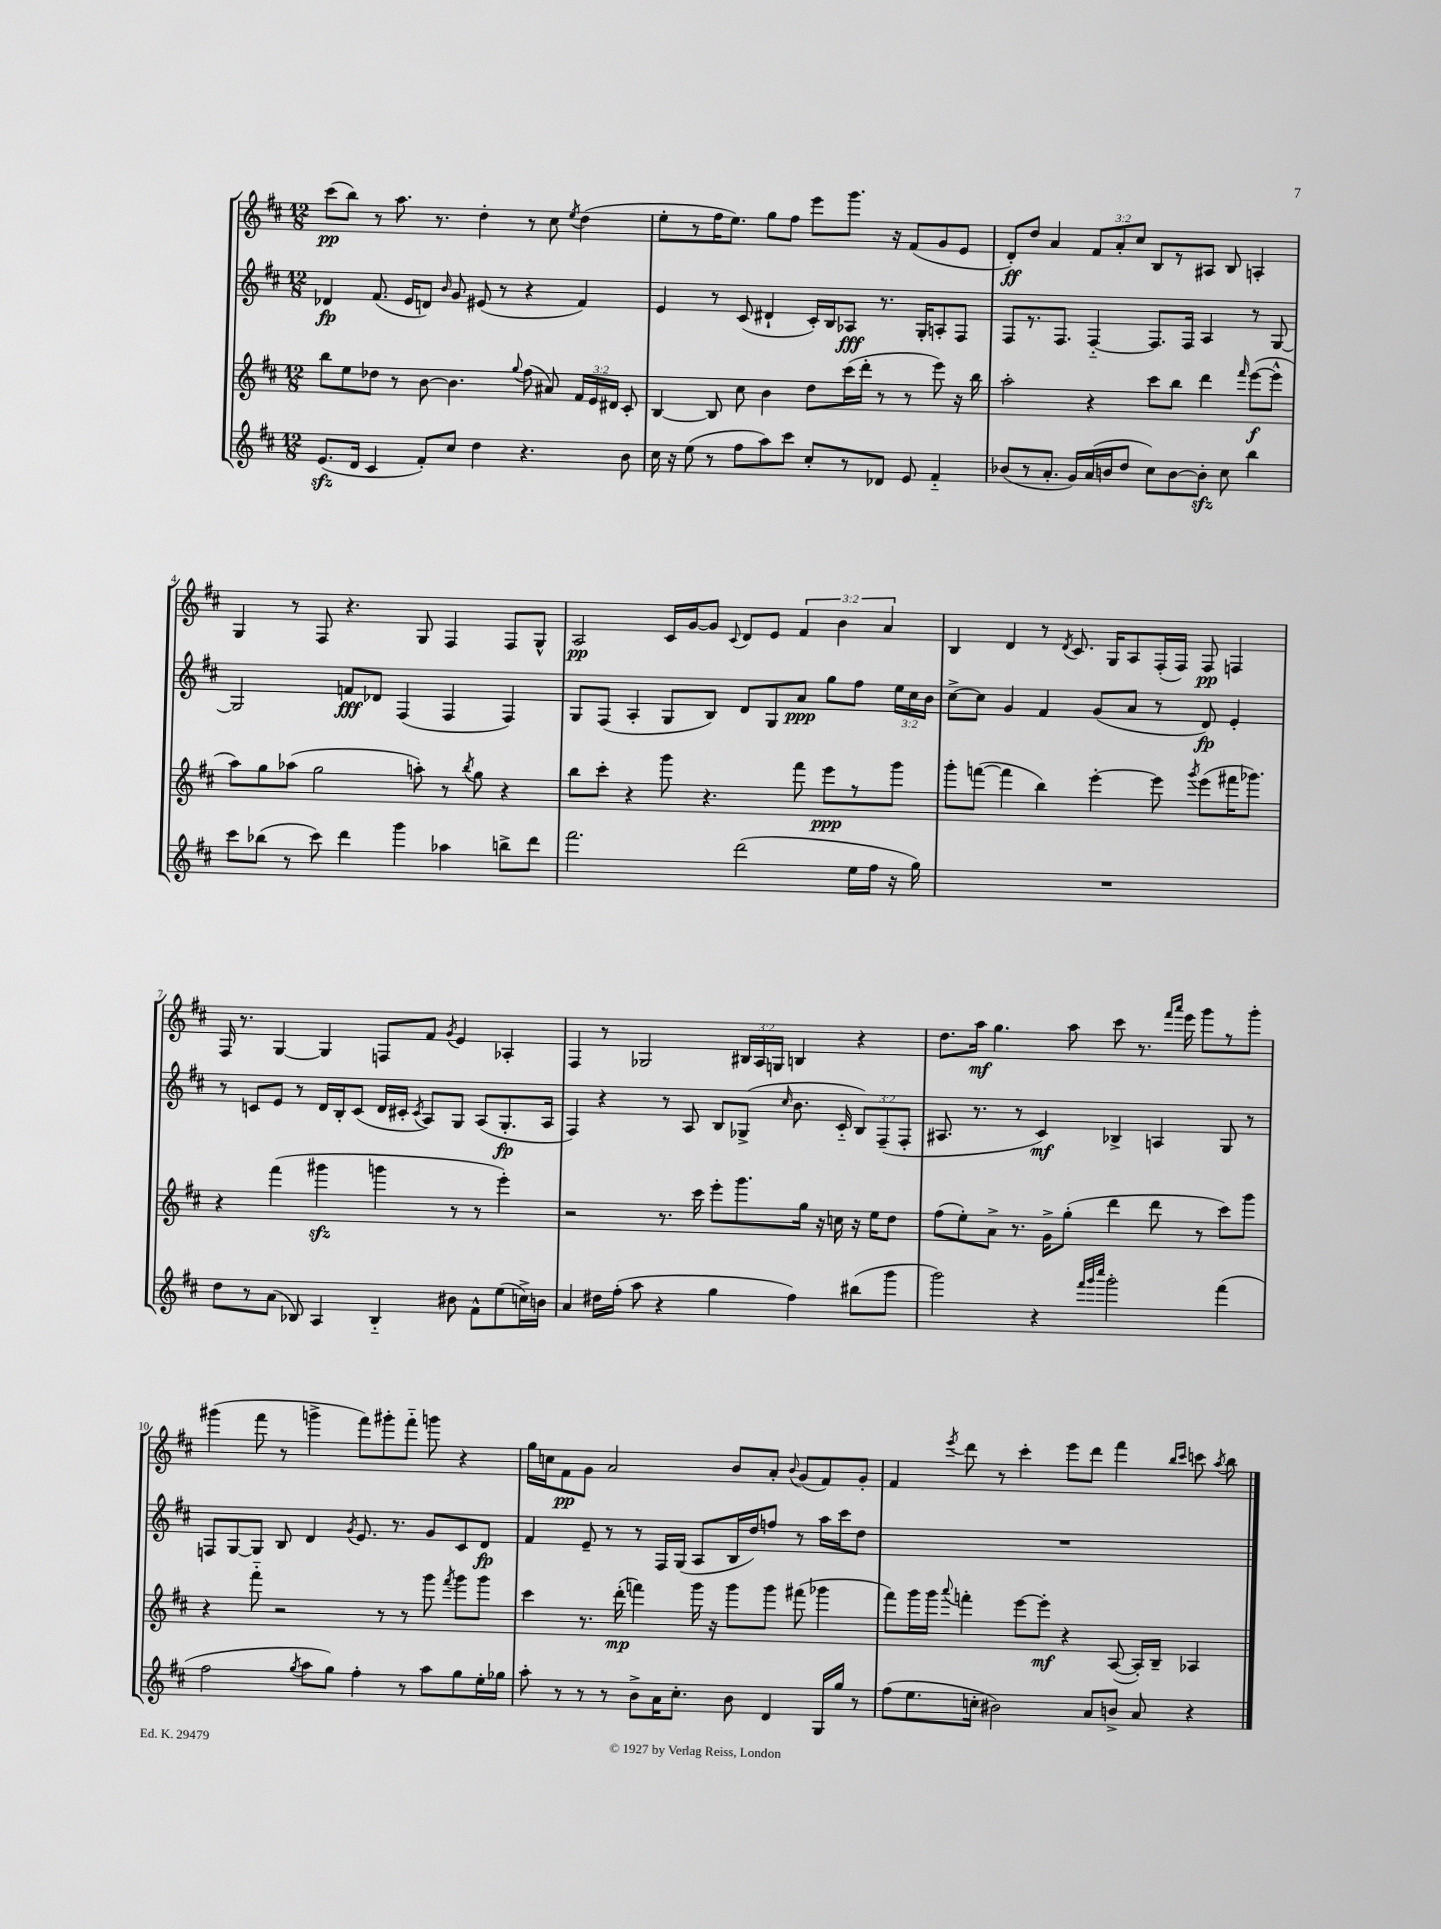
<<
\new StaffGroup <<
\new Staff = "s0" {
    \clef treble \key d \major \numericTimeSignature \time 12/8 \override Staff.TupletNumber.text = #tuplet-number::calc-fraction-text
    \autoBeamOff cis'''8[\pp( b''8]) r8 a''8. r8. d''4-. r8 cis''8 \acciaccatura { e''8 } d''4( |
    e''8[-. r8 fis''16 e''8.]) g''8[ fis''8] e'''8[ g'''8.] r16 fis'8[( g'8 e'8] |
    d'8[-.\ff) d''8] a'4 \tuplet 3/2 { fis'8[ a'8-. cis''8] } b8[ r8 ais8] b8 a4-. |
    g4 r8 fis8 r4. g8 fis4 fis8[ g8]-^ |
    a2\pp cis'16[ g'16~ g'8] \appoggiatura { cis'8 } d'8[ e'8] \tuplet 3/2 { fis'4 b'4 a'4 } |
    b4 d'4 r8 \acciaccatura { d'8 } cis'8. g16[ a8 fis16-.( fis16]) fis8\pp f4 |
    fis16 r8. g4~ g4 f8[ fis'8] \acciaccatura { g'8 } e'4 aes4-. |
    fis4 r8 ges2 \tuplet 3/2 { bis16[ a16 g16] } b4 r4 |
    d''8.[ a''16]\mf g''4. a''8 cis'''8 r8. \grace { fis'''16[ a'''16] } e'''16 g'''8[ r8 g'''8]-. |
    gis'''4( fis'''8 r8 g'''4-> fis'''8[) gis'''8-. fis'''8]-_ g'''8 r4 |
    g''16[ c''16 fis'8\pp g'8] a'2 b'8[ a'8]-. \appoggiatura { b'8 } g'8[( fis'8) g'8]-. |
    fis'4 \acciaccatura { e'''8 } d'''8 r8 cis'''4-. e'''8[ d'''8] fis'''4 \grace { b''16[ cis'''16] } c'''8 \acciaccatura { a''8 } b''8 \bar "|." |
}
\new Staff = "s1" {
    \clef treble \key d \major \numericTimeSignature \time 12/8 \override Staff.TupletNumber.text = #tuplet-number::calc-fraction-text
    \autoBeamOff des'4\fp fis'8.( e'16[ d'8]) \grace { b'16 } g'8 eis'8( r8 r4 fis'4) |
    e'4 r8 cis'8( dis'4-! cis'16[-.) b16 aes8]\fff r8. g16[-. a8-. fis8] |
    fis8[ r8. fis8.] fis4~-_ fis8.[ fis16] a4 r8 g8~ |
    g2 f'8[\fff des'8] fis4( fis4 fis4) |
    g8[ fis8]( a4-. g8[ b8]) d'8[ g8 a'8]\ppp g''8[ fis''8] \tuplet 3/2 { e''16[ cis''16 b'16] } |
    cis''8[~-> cis''8] g'4 fis'4 g'8[( a'8] r8 d'8\fp) e'4-. |
    r8 c'8[ e'8] r8 d'16[ b16-. c'8]( d'16[ cis'16]-. \acciaccatura { cis'8 } a8[) g8] a8[( g8.-.\fp a16] |
    fis4) r4 r8 a8 b8[ ges8]->( \grace { cis''16 } b'8. cis'16-_ \tuplet 3/2 { b8[) fis8--( fis8]-. } |
    ais8. r8. r8 cis'4\mf) bes4-> a4 g8 r8 |
    f8[ g8~ g8] b8 d'4 \acciaccatura { g'8 } e'8. r8. g'8[ cis'8 d'8]\fp |
    fis'4 e'8-- r8 r8 fis16[ g16]( a8[ b16 d''16) f''8] r8 a''16[ cis'''16 d''8] |
    R1. \bar "|." |
}
\new Staff = "s2" {
    \clef treble \key d \major \numericTimeSignature \time 12/8 \override Staff.TupletNumber.text = #tuplet-number::calc-fraction-text
    \autoBeamOff b''8[ e''8 des''8] r8 b'8~ b'4. \appoggiatura { g''8 } fis''8( ais'8) \tuplet 3/2 { fis'16[ e'16 dis'16] } cis'8-. |
    b4~ b8 cis''8 b'4 d''8[ cis'''16( d'''16]-. r8 r8 e'''8) r16 b''16 |
    a''2-. r4 cis'''8[ b''8] d'''4 \grace { fis'''16 } e'''8[~\f( e'''8]-^ |
    a''8[) g''8 aes''8]( g''2 a''8-.) r8 \acciaccatura { b''8 } g''8 r4 |
    b''8[ cis'''8]-. r4 g'''8 r4. fis'''8 e'''8[\ppp r8 g'''8] |
    g'''8[-. f'''8]~( f'''4 b''4) e'''4~-. e'''8 \acciaccatura { g'''8 } e'''8[( fis'''16 ges'''8.]) |
    r4 fis'''4( gis'''4\sfz g'''4 r8 r8 e'''4-.) |
    r2 r8. cis'''16 e'''8[-. g'''8. g''16] r16 c''16 r16 e''16[ d''8] |
    fis''8[( e''8-.) a'8]-> r8. g'16[-> g''8]-.( d'''4 d'''8 r8 cis'''8[) g'''8] |
    r4 fis'''8-_ r2 r8 r8 g'''8 \acciaccatura { fis'''8 } g'''8[ g'''8] |
    cis'''4 r8. d'''16-.\mp( f'''4) g'''16 r16 g'''8[ g'''8] fis'''8( ges'''4 |
    fis'''8[) g'''16 g'''16] \appoggiatura { a'''8 } f'''4-. e'''8[~ e'''8]-.\mf r4 a8~( a16[-.) b16]-- aes4 \bar "|." |
}
\new Staff = "s3" {
    \clef treble \key d \major \numericTimeSignature \time 12/8
    \autoBeamOff e'8.[\sfz( d'16] cis'4 fis'8[-.) cis''8] d''4 r4. b'8 |
    cis''16 r16 e''8( r8 fis''8[ a''8) cis'''8] cis''8[-. r8 des'8] e'8 fis'4-_ |
    bes'8[( r8 a'8.]-. g'16[) a'16( b'16 d''8] cis''8[) b'8~ b'8]-.\sfz cis''8 b''4 |
    cis'''8[ bes''8]( r8 cis'''8) d'''4 g'''4 aes''4 b''8[-> d'''8] |
    fis'''2. d'''2( e''16[ fis''16] r16 g''16) |
    R1. |
    d''8[ r8 a'8]( bes8) a4 bes4-_ bis'8 fis'8[-^ e''8( c''16->) b'16] |
    a'4 dis''16[ fis''16]-.( a''8 r4 g''4 fis''4) bis''8[( g'''8] |
    g'''2) r4 \grace { fis'''32[ g'''32 cis''''32] } g'''2-. fis'''4( |
    fis''2 \acciaccatura { g''8 } a''8[ g''8]) fis''4-. r8 a''8[ g''8 e''16-. ges''16] |
    a''8-. r8 r8 r8 b'8[-> a'16 cis''8.]-. b'8 d'4 g16[ g''16] r8 |
    fis''8[( e''8. c''16]-. bis'2) a'8[ b'8]-> a'8 r4 \bar "|." |
}
>>
>>
